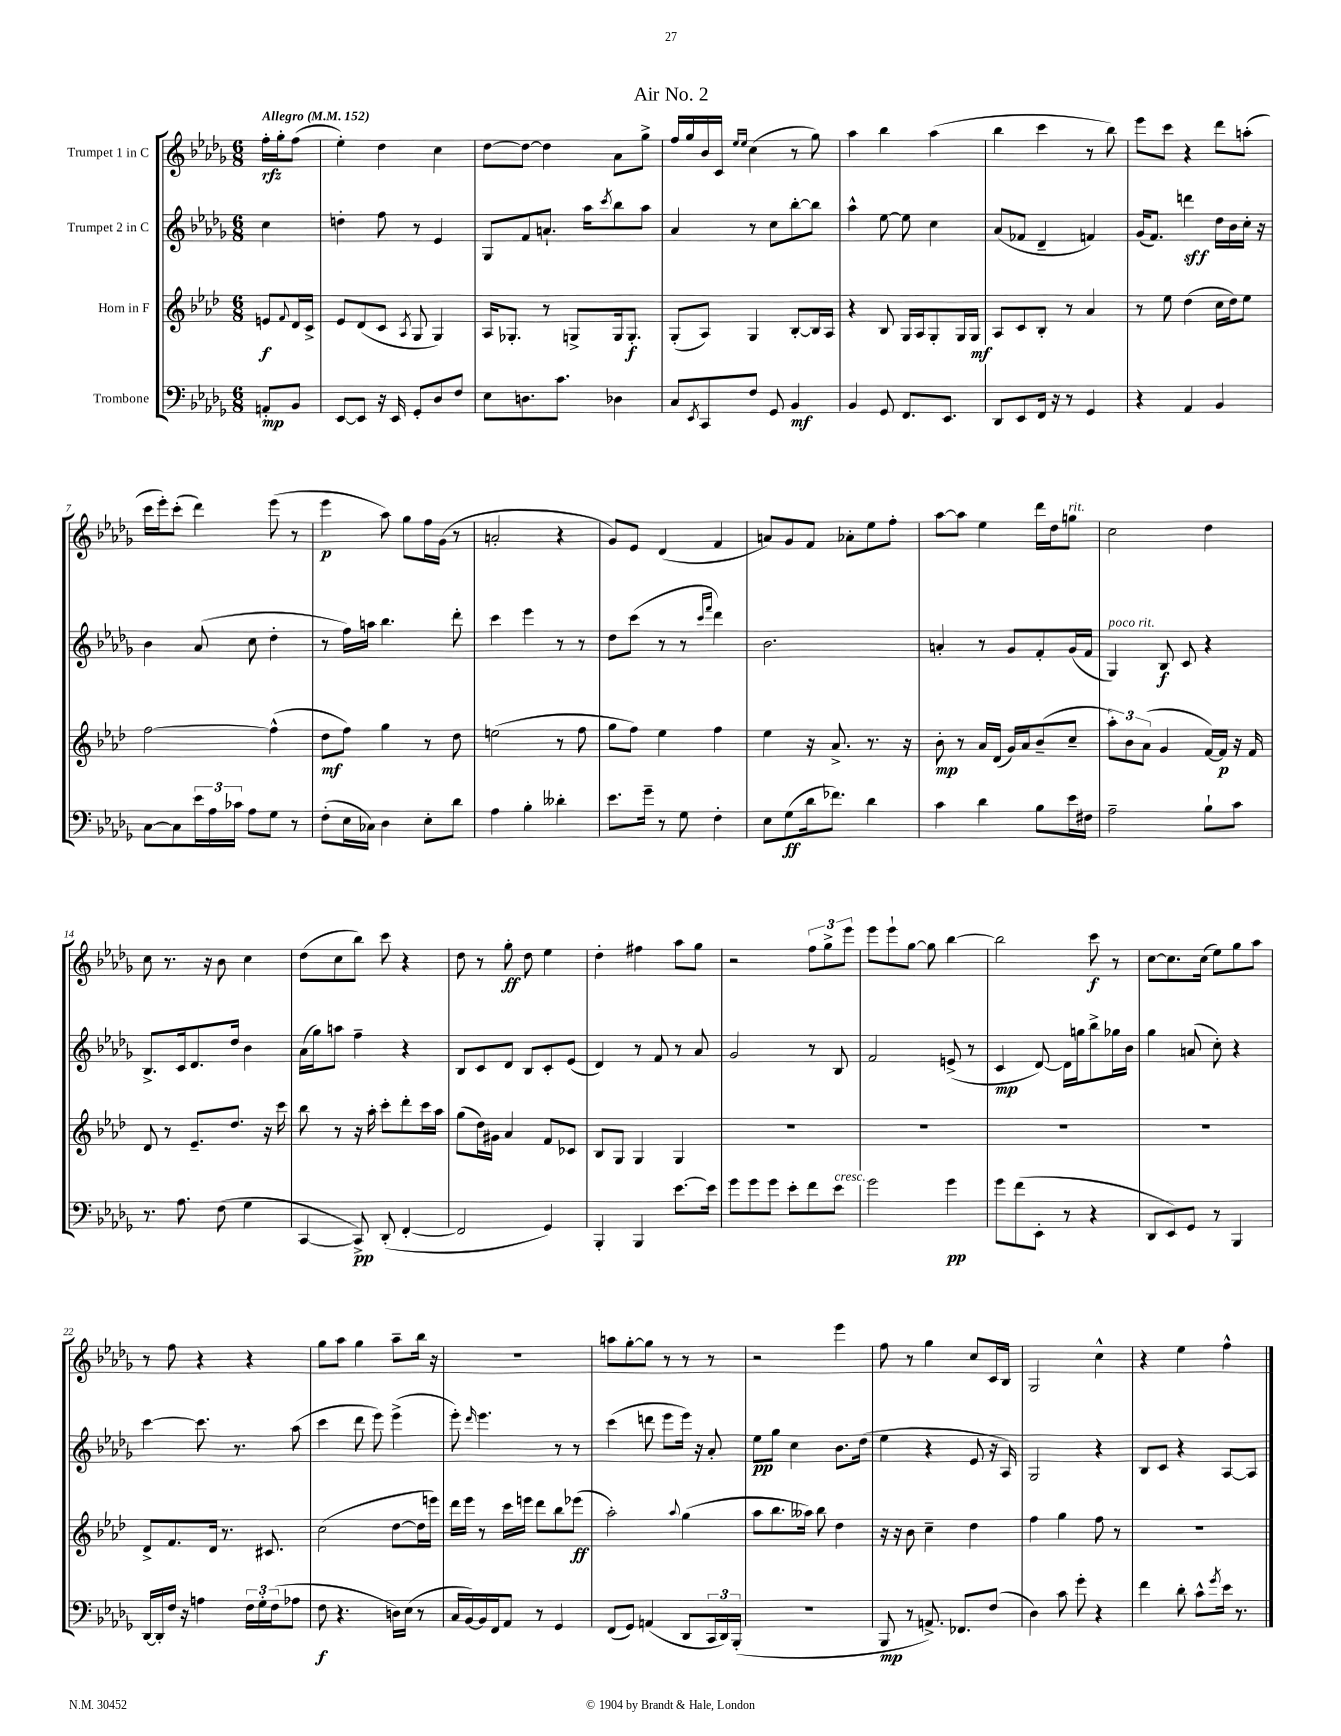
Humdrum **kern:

**kern	**dynam	**kern	**dynam	**kern	**dynam	**kern	**dynam
*part4	*part4	*part3	*part3	*part2	*part2	*part1	*part1
*staff4	*staff4	*staff3	*staff3	*staff2	*staff2	*staff1	*staff1
*I"Trombone	*	*I"Horn in F	*	*I"Trumpet 2 in C	*	*I"Trumpet 1 in C	*
*clefF4	*	*clefG2	*	*clefG2	*	*clefG2	*
*k[b-e-a-d-g-]	*	*k[b-e-a-d-]	*	*k[b-e-a-d-g-]	*	*k[b-e-a-d-g-]	*
*M6/8	*	*M6/8	*	*M6/8	*	*M6/8	*
*MM152	*	*MM152	*	*MM152	*	*MM152	*
=	=	=	=	=	=	=	=
!	!	!	!	!	!	!LO:TX:a:B:t=Allegro	!
8AAn'/L	mp	8en/L	f	4cc\	.	16ff'\LL	rfz
.	.	.	.	.	.	16gg-'\J	.
.	.	8qqf/	.	.	.	.	.
8BB-/J	.	16d-/L	.	.	.	(8ff\J	.
.	.	16c^/JJ	.	.	.	.	.
=1	=1	=1	=1	=1	=1	=1	=1
[8EE-/L	.	8e-/L	.	4ddn'\	.	4ee-'\)	.
8EE-/J]	.	(8d-/	.	.	.	.	.
16r	.	8c/J	.	8ff\	.	4dd-\	.
16EE-/	.	.	.	.	.	.	.
.	.	8qA-/	.	.	.	.	.
8GG-'/L	.	8G/	.	8r	.	.	.
8D-/	.	4G/)	.	4e-/	.	4cc\	.
8F/J	.	.	.	.	.	.	.
=2	=2	=2	=2	=2	=2	=2	=2
8E-\L	.	16A-/KL	.	8G-/L	.	[8dd-\L	.
.	.	8.G-X'/J	.	.	.	.	.
8.Dn\	.	.	.	8f/	.	8dd-\J_	.
.	.	8r	.	8.an`/J	.	4dd-\]	.
8.c\J	.	.	.	.	.	.	.
.	.	8Gn^/L	.	.	.	.	.
.	.	.	.	16aa-\KL	.	.	.
.	.	.	.	8qccc/	.	.	.
4D-X\	.	16G/k	.	8bb-\	.	8a-\L	.
.	.	8.G'/J	f	.	.	.	.
.	.	.	.	8aa-\J	.	8gg-^\J	.
=3	=3	=3	=3	=3	=3	=3	=3
8C/L	.	(8G'/L	.	4a-/	.	16ff/LL	.
.	.	.	.	.	.	16gg-/	.
8qEE-/	.	.	.	.	.	.	.
8CC/	.	8A-/J)	.	.	.	16b-/	.
.	.	.	.	.	.	16c/JJ	.
.	.	.	.	.	.	16qqee-/LL	.
.	.	.	.	.	.	16qqee-/JJ	.
8F/J	.	4G/	.	8r	.	(4cc\	.
8GG-/	.	.	.	8cc\L	.	.	.
4BB-/	mf	[8B-'/L	.	[8bb-'\	.	8r	.
.	.	16B-/L]	.	8bb-\J]	.	8gg-\)	.
.	.	16A-/JJ	.	.	.	.	.
=4	=4	=4	=4	=4	=4	=4	=4
4BB-/	.	4r	.	4aa-^^\	.	4aa-\	.
8GG-/	.	8B-/	.	[8ee-\	.	4bb-\	.
8.FF/L	.	16G/LL	.	8ee-\]	.	.	.
.	.	16A-/J	.	.	.	.	.
.	.	8G'/	.	4cc\	.	(4aa-\	.
8.EE-/J	.	.	.	.	.	.	.
.	.	16G/L	.	.	.	.	.
.	.	16G/JJ	mf	.	.	.	.
=5	=5	=5	=5	=5	=5	=5	=5
8DD-/L	.	8A-/L	.	(8a-/L	.	4bb-\	.
8EE-/	.	8c/	.	8f-X/J	.	.	.
16FF/Jk	.	8B-'/J	.	4d-~/	.	4ccc\	.
16r	.	.	.	.	.	.	.
8r	.	8r	.	.	.	.	.
4GG-/	.	4a-/	.	4fn/)	.	8r	.
.	.	.	.	.	.	8bb-\)	.
=6	=6	=6	=6	=6	=6	=6	=6
4r	.	8r	.	(16g-/KL	.	8eee-\L	.
.	.	.	.	8.f/J)	.	.	.
.	.	8ee-\	.	.	.	8ccc\J	.
4AA-/	.	(4dd-\	.	4dddn\	sff	4r	.
4BB-/	.	16cc\LL	.	16dd-\LL	.	8ddd-\L	.
.	.	16dd-\J)	.	16b-\	.	.	.
.	.	8ee-\J	.	16cc'\JJ	.	(8aan'\J	.
.	.	.	.	16r	.	.	.
!!LO:LB:g=z
=7	=7	=7	=7	=7	=7	=7	=7
[8C\L	.	[2ff\	.	4b-\	.	16ccc\LL	.
.	.	.	.	.	.	16eee-'\J)	.
8C\]	.	.	.	.	.	(8ccc'\J	.
24e-\L	.	.	.	(8a-/	.	4ddd-\)	.
24A-\	.	.	.	.	.	.	.
24c-X\JJ	.	.	.	.	.	.	.
8A-\L	.	.	.	8cc\	.	.	.
8G-\J	.	(4ff^^\]	.	4dd-'\	.	(8eee-\	.
8r	.	.	.	.	.	8r	.
=8	=8	=8	=8	=8	=8	=8	=8
(8F'\L	.	8dd-\L	mf	8r	.	4eee-\	p
16E-\L	.	8ff\J)	.	16ff\LL)	.	.	.
16C-X\JJ)	.	.	.	16aan\JJ	.	.	.
4D-\	.	4gg\	.	4.bb-\	.	8aa-\)	.
.	.	.	.	.	.	8gg-\L	.
8E-'\L	.	8r	.	.	.	16ff\L	.
.	.	.	.	.	.	(16g-\JJ	.
8d-\J	.	8dd-\	.	8ddd-'\	.	8r	.
=9	=9	=9	=9	=9	=9	=9	=9
4A-\	.	(2een\	.	4ccc\	.	2an'/	.
4B-'\	.	.	.	4eee-\	.	.	.
4d--X'\	.	8r	.	8r	.	4r	.
.	.	8ff\	.	8r	.	.	.
=10	=10	=10	=10	=10	=10	=10	=10
8.e-\L	.	8gg\L	.	8dd-\L	.	8g-/L)	.
.	.	8ff\J)	.	(8ccc\J	.	8e-/J	.
16g-~\Jk	.	.	.	.	.	.	.
8r	.	4ee-\	.	8r	.	(4d-/	.
8G-\	.	.	.	8r	.	.	.
.	.	.	.	16qqccc/LL	.	.	.
.	.	.	.	16qqfff/JJ	.	.	.
4F'\	.	4ff\	.	4ddd-\)	.	4f/	.
=11	=11	=11	=11	=11	=11	=11	=11
8E-\L	.	4ee-\	.	2.b-\	.	8an/L)	.
(8G-\	ff	.	.	.	.	8g-/	.
16d-\k	.	16r	.	.	.	8f/J	.
8.f-X\J)	.	8.a-^/	.	.	.	.	.
.	.	.	.	.	.	8a-X'\L	.
4d-\	.	8.r	.	.	.	8ee-\	.
.	.	.	.	.	.	8ff'\J	.
.	.	16r	.	.	.	.	.
=12	=12	=12	=12	=12	=12	=12	=12
4c\	.	8b-'\	mp	4an'/	.	[8aa-\L	.
.	.	8r	.	.	.	8aa-\J]	.
4d-\	.	16a-/LL	.	8r	.	4ee-\	.
.	.	(16d-/JJ	.	.	.	.	.
.	.	16g/LL)	.	8g-/L	.	.	.
.	.	16a-/J	.	.	.	.	.
8B-\L	.	(8b-~/	.	8f'/	.	16ddd-\LL	.
.	.	.	.	.	.	16dd-\J	.
!	!	!	!	!	!	!LO:TX:a:i:t=rit.	!
16e-\L	.	8cc~/J	.	(16g-/L	.	8ggn\J	.
16F#X\JJ	.	.	.	16f/JJ	.	.	.
=13	=13	=13	=13	=13	=13	=13	=13
!	!	!	!	!LO:TX:a:i:t=poco rit.	!	!	!
2A-~\	.	12aa-'\L)	.	4G-/)	.	2cc\	.
.	.	12b-\	.	.	.	.	.
.	.	(12a-\J	.	.	.	.	.
.	.	4g/	.	8B-/	f	.	.
.	.	.	.	8c/	.	.	.
8B-`\L	.	[16f/LL)	.	4r	.	4dd-\	.
.	.	16f/JJ]	p	.	.	.	.
8c\J	.	16r	.	.	.	.	.
.	.	16f/	.	.	.	.	.
!!LO:LB:g=z
=14	=14	=14	=14	=14	=14	=14	=14
8.r	.	8d-/	.	8.B-^/L	.	8cc\	.
.	.	8r	.	.	.	8.r	.
8.A-\	.	.	.	16c/k	.	.	.
.	.	8.e-~/L	.	8.d-/	.	.	.
.	.	.	.	.	.	16r	.
(8F\	.	.	.	.	.	8b-\	.
.	.	8.dd-/J	.	16dd-/Jk	.	.	.
4G-\	.	.	.	4b-\	.	4cc\	.
.	.	16r	.	.	.	.	.
.	.	16ccc\	.	.	.	.	.
=15	=15	=15	=15	=15	=15	=15	=15
[4CC/	.	8bb-\	.	(16a-\LL	.	(8dd-\L	.
.	.	.	.	16gg-\J)	.	.	.
.	.	8r	.	8aan\J	.	8cc\	.
8CC^/])	pp	16r	.	4ff~\	.	8bb-\J)	.
.	.	16aa-'\	.	.	.	.	.
(8DD-'/	.	8ccc'\L	.	.	.	8ccc\	.
[4FF'/	.	8ddd-'\	.	4r	.	4r	.
.	.	16ccc\L	.	.	.	.	.
.	.	16aa-\JJ	.	.	.	.	.
=16	=16	=16	=16	=16	=16	=16	=16
2FF/]	.	(8gg\L	.	8B-/L	.	8dd-\	.
.	.	16dd-\L)	.	8c/	.	8r	.
.	.	16g#X\JJ	.	.	.	.	.
.	.	4a-/	.	8d-/J	.	8gg-'\	ff
.	.	.	.	8B-/L	.	8dd-\	.
4GG-/)	.	8f/L	.	8c'/	.	4ee-\	.
.	.	8c-X/J	.	(8e-/J	.	.	.
=17	=17	=17	=17	=17	=17	=17	=17
4BBB-'/	.	8B-/L	.	4d-/)	.	4dd-'\	.
.	.	8G/J	.	.	.	.	.
4BBB-/	.	4G/	.	8r	.	4ff#X\	.
.	.	.	.	8f/	.	.	.
[8.e-\L	.	4G/	.	8r	.	8aa-\L	.
.	.	.	.	8a-/	.	8gg-\J	.
16e-\Jk]	.	.	.	.	.	.	.
=18	=18	=18	=18	=18	=18	=18	=18
8g-\L	.	2.r	.	2g-/	.	2r	.
8g-\	.	.	.	.	.	.	.
8g-\J	.	.	.	.	.	.	.
8e-'\L	.	.	.	.	.	.	.
8f\	.	.	.	8r	.	12ff\L	.
.	.	.	.	.	.	12gg-^\	.
!LO:TX:a:i:t=cresc.	!	!	!	!	!	!	!
8e-\J	.	.	.	8B-/	.	.	.
.	.	.	.	.	.	12eee-\J	.
=19	=19	=19	=19	=19	=19	=19	=19
2g-\	.	2.r	.	2f/	.	8eee-\L	.
.	.	.	.	.	.	8eee-`\	.
.	.	.	.	.	.	[8gg-\J	.
.	.	.	.	.	.	8gg-\]	.
4g-\	pp	.	.	(8en^/	.	[4bb-\	.
.	.	.	.	8r	.	.	.
=20	=20	=20	=20	=20	=20	=20	=20
8g-\L	.	2.r	.	4c/	mp	2bb-\]	.
(8f\	.	.	.	.	.	.	.
8EE-'\J	.	.	.	[8d-/)	.	.	.
8r	.	.	.	16d-\LL]	.	.	.
.	.	.	.	16ggn\J	.	.	.
4r	.	.	.	8bb-^\	.	8ccc\	f
.	.	.	.	16gg-X\L	.	8r	.
.	.	.	.	16b-\JJ	.	.	.
=21	=21	=21	=21	=21	=21	=21	=21
8DD-/L	.	2.r	.	4gg-\	.	[8cc\L	.
8EE-/)	.	.	.	.	.	8.cc\]	.
8GG-/J	.	.	.	(8an/	.	.	.
.	.	.	.	.	.	(16cc\Jk	.
8r	.	.	.	8cc'\)	.	8ee-\L)	.
4BBB-/	.	.	.	4r	.	8gg-\	.
.	.	.	.	.	.	8aa-\J	.
!!LO:LB:g=z
=22	=22	=22	=22	=22	=22	=22	=22
[16DD-/LL	.	8d-^/L	.	[4ccc\	.	8r	.
16DD-'/]	.	.	.	.	.	.	.
16F/JJ	.	8.f/	.	.	.	8ff\	.
16r	.	.	.	.	.	.	.
4An\	.	.	.	8.ccc\]	.	4r	.
.	.	16d-/Jk	.	.	.	.	.
.	.	8.r	.	.	.	.	.
.	.	.	.	8.r	.	.	.
24F\LL	.	.	.	.	.	4r	.
24G-'\	.	.	.	.	.	.	.
.	.	8.c#X/	.	.	.	.	.
(24F\J	.	.	.	.	.	.	.
8A-X\J	.	.	.	(8aa-\	.	.	.
=23	=23	=23	=23	=23	=23	=23	=23
8F\	f	(2cc\	.	4ccc\	.	8gg-\L	.
4.r	.	.	.	.	.	8aa-\J	.
.	.	.	.	8ddd-\	.	4gg-\	.
.	.	.	.	8eee-\)	.	.	.
16Dn\LL)	.	[8dd-\L	.	(4eee-^\	.	8aa-~\L	.
(16E-\JJ	.	.	.	.	.	.	.
8r	.	16dd-\L]	.	.	.	16bb-\Jk	.
.	.	16eeen\JJ)	.	.	.	16r	.
=24	=24	=24	=24	=24	=24	=24	=24
16C/LL	.	16ddd-\LL	.	8eee-'\)	.	2.r	.
[16BB-/)	.	16eee-\JJ	.	.	.	.	.
.	.	.	.	16qqddd-/	.	.	.
16BB-/]	.	8r	.	4.eee-\	.	.	.
16FF/J	.	.	.	.	.	.	.
8AA-/J	.	16ccc\LL	.	.	.	.	.
.	.	16eeen\JJ	.	.	.	.	.
8r	.	8ddd-\L	.	.	.	.	.
4GG-/	.	8bb-\	.	8r	.	.	.
.	.	(8eee-X\J	ff	8r	.	.	.
=25	=25	=25	=25	=25	=25	=25	=25
(8FF/L	.	2aa-'\)	.	(4ccc\	.	8aan\L	.
8GG-/J)	.	.	.	.	.	[8gg-'\	.
(4AAn/	.	.	.	8dddn\	.	8gg-\J]	.
.	.	.	.	8eee-\L	.	8r	.
.	.	8qqaa-/	.	.	.	.	.
8DD-/L	.	(4gg\	.	16eee-\Jk)	.	8r	.
.	.	.	.	16r	.	.	.
24CC/L	.	.	.	8a-'/	.	8r	.
24DD-/)	.	.	.	.	.	.	.
(24BBB-'/JJ	.	.	.	.	.	.	.
=26	=26	=26	=26	=26	=26	=26	=26
2.r	.	8aa-\L	.	8ee-\L	pp	2r	.
.	.	8.bb-\	.	8gg-\J	.	.	.
.	.	.	.	4cc\	.	.	.
.	.	16aa--X\Jk)	.	.	.	.	.
.	.	8bb-\	.	.	.	.	.
.	.	4dd-\	.	8.b-\L	.	4eee-\	.
.	.	.	.	(16dd-\Jk	.	.	.
=27	=27	=27	=27	=27	=27	=27	=27
8BBB-/	mp	16r	.	4ee-\	.	8ff\	.
.	.	16r	.	.	.	.	.
8r	.	8b-\	.	.	.	8r	.
8.AAn^/)	.	4cc~\	.	4r	.	4gg-\	.
8.FF-X/L	.	.	.	.	.	.	.
.	.	4dd-\	.	8e-/	.	8cc/L	.
(8F/J	.	.	.	16r	.	16c/L	.
.	.	.	.	16A-/)	.	16B-/JJ	.
=28	=28	=28	=28	=28	=28	=28	=28
4D-\)	.	4ff\	.	2G-/	.	2G-/	.
8c\	.	4gg\	.	.	.	.	.
8g-'\	.	.	.	.	.	.	.
4r	.	8ff\	.	4r	.	4cc^^\	.
.	.	8r	.	.	.	.	.
=29	=29	=29	=29	=29	=29	=29	=29
4f\	.	2.r	.	8B-/L	.	4r	.
.	.	.	.	8c/J	.	.	.
8d-'\	.	.	.	4r	.	4ee-\	.
8c^^\L	.	.	.	.	.	.	.
8qg-/	.	.	.	.	.	.	.
16e-\Jk	.	.	.	[8A-/L	.	4ff^^\	.
8.r	.	.	.	.	.	.	.
.	.	.	.	8A-/J]	.	.	.
==	==	==	==	==	==	==	==
*-	*-	*-	*-	*-	*-	*-	*-
